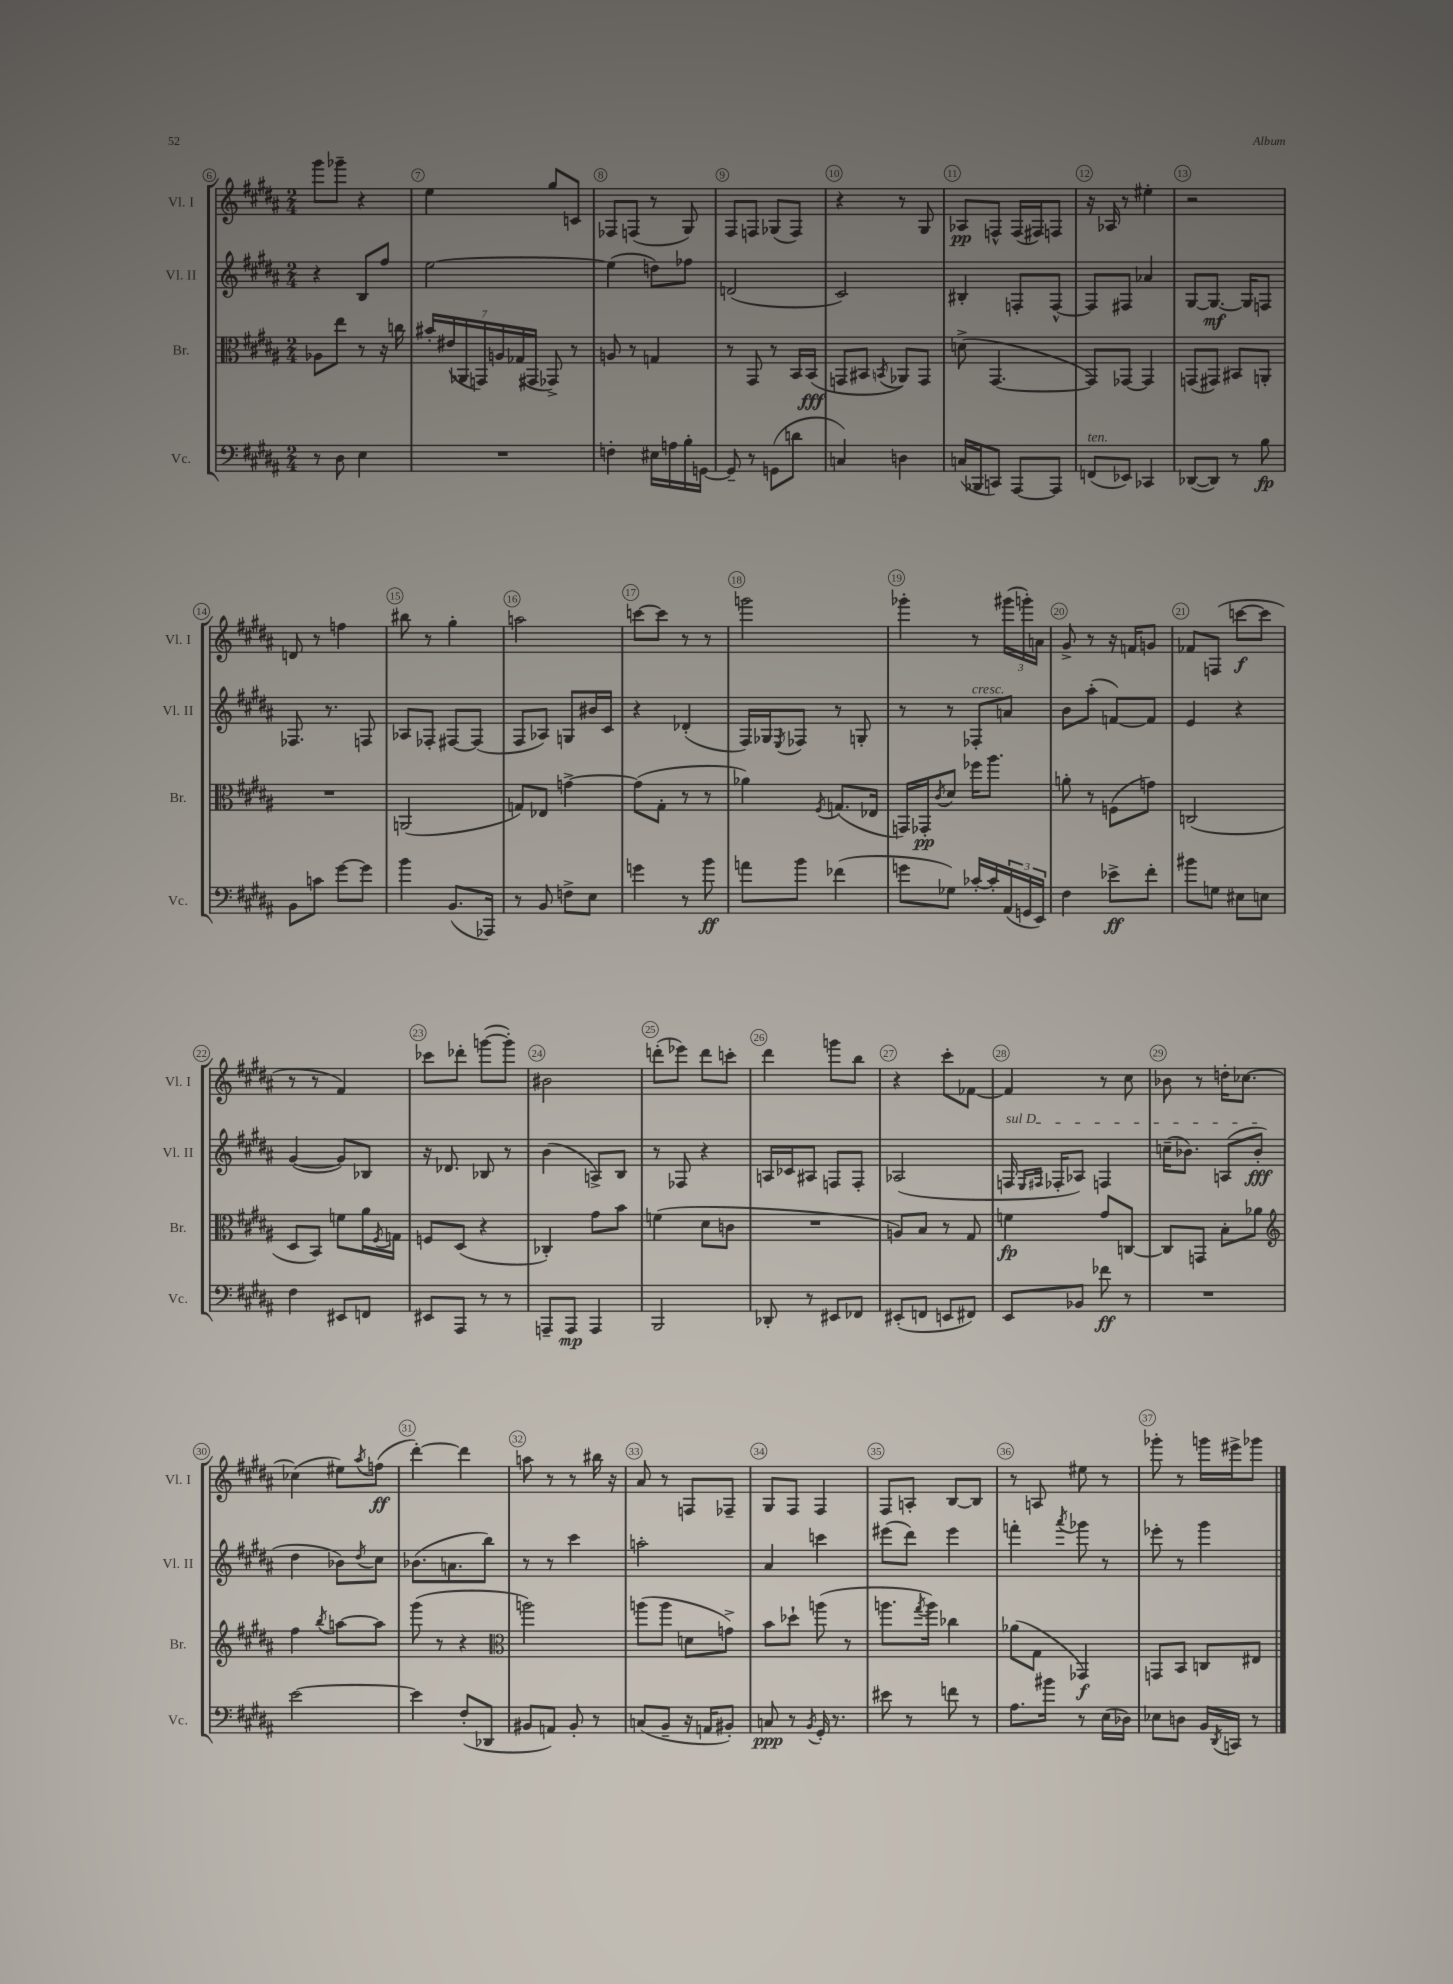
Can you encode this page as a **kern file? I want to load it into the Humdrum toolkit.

**kern	**dynam	**kern	**dynam	**kern	**dynam	**kern	**dynam
*part4	*part4	*part3	*part3	*part2	*part2	*part1	*part1
*staff4	*staff4	*staff3	*staff3	*staff2	*staff2	*staff1	*staff1
*I"Vc.	*	*I"Br.	*	*I"Vl. II	*	*I"Vl. I	*
*I'Vc.	*	*I'Br.	*	*I'Vl. II	*	*I'Vl. I	*
*clefF4	*	*clefC3	*	*clefG2	*	*clefG2	*
*k[f#c#g#d#a#]	*	*k[f#c#g#d#a#]	*	*k[f#c#g#d#a#]	*	*k[f#c#g#d#a#]	*
*M2/4	*	*M2/4	*	*M2/4	*	*M2/4	*
=6	=6	=6	=6	=6	=6	=6	=6
8r	.	8A-X\L	.	4r	.	8ggg#\L	.
8D#\	.	8ee\J	.	.	.	8ggg-X~\J	.
4E\	.	8r	.	8B/L	.	4r	.
.	.	16r	.	8ff#/J	.	.	.
.	.	16ccn\	.	.	.	.	.
=7	=7	=7	=7	=7	=7	=7	=7
2r	.	28b#X'/LL	.	[2ee\	.	4ee\	.
.	.	(28e#X/	.	.	.	.	.
.	.	28AA-X/	.	.	.	.	.
.	.	28GGn/)	.	.	.	.	.
.	.	28An/	.	.	.	.	.
.	.	(28G-X/	.	.	.	.	.
.	.	28GG#X/JJ	.	.	.	.	.
.	.	8GG-X^/)	.	.	.	8gg#/L	.
.	.	8r	.	.	.	8cn/J	.
=8	=8	=8	=8	=8	=8	=8	=8
4Fn'\	.	8An/	.	(4ee\]	.	8F-X/L	.
.	.	8r	.	.	.	(8Fn/J	.
16E#X\LL	.	4Gn/	.	8ddn\L)	.	8r	.
16An\	.	.	.	.	.	.	.
16B'\	.	.	.	8ff-X\J	.	8G#/)	.
[16GGn\JJ	.	.	.	.	.	.	.
=9	=9	=9	=9	=9	=9	=9	=9
8GG~/]	.	8r	.	(2dn/	.	8F#/L	.
8r	.	8GG#/	.	.	.	8Fn/J	.
(8GGn\L	.	8r	.	.	.	(8G-X/L	.
8dn\J	.	16BB/LL	.	.	.	8F/J)	.
.	.	(16BB/JJ	fff	.	.	.	.
=10	=10	=10	=10	=10	=10	=10	=10
4Cn/)	.	8GGn/L	.	2c#/)	.	4r	.
.	.	8BB#X/J	.	.	.	.	.
.	.	8qBBn/	.	.	.	.	.
4Dn\	.	8AA-X/L)	.	.	.	8r	.
.	.	8GG/J	.	.	.	8G#/	.
=11	=11	=11	=11	=11	=11	=11	=11
(16Cn/LL	.	(8dn^\	.	4B#X'/	.	8A-X/L	pp
16BBB-X/J	.	.	.	.	.	.	.
8CCn/J)	.	[4.GG#/	.	.	.	8Fn^^/J	.
[8AAA#/L	.	.	.	8Fn'/L	.	(16F/LL	.
.	.	.	.	.	.	16F#X/J)	.
8AAA#/J]	.	.	.	[8F^^/J	.	8Fn/J	.
=12	=12	=12	=12	=12	=12	=12	=12
!LO:TX:a:i:t=ten.	!	!	!	!	!	!	!
(8FFn/L	.	8GG#/L])	.	8F/L]	.	16r	.
.	.	.	.	.	.	16A-X/	.
8EE-X/J)	.	[8GG-X/J	.	8F#X/J	.	8r	.
4CC-X/	.	4GG-/]	.	4a-X/	.	4ee#X'\	.
=13	=13	=13	=13	=13	=13	=13	=13
([8DD-X/L	.	(8GGn/L	.	[8G#/L	.	2r	.
8DD-/J])	.	8GG#X/J)	.	8.G#/J_	mf	.	.
8r	.	8BB#X/L	.	.	.	.	.
.	.	.	.	16G#/KL]	.	.	.
8B\	fp	8AAn'/J	.	8Fn/J	.	.	.
!!LO:LB:g=z
=14	=14	=14	=14	=14	=14	=14	=14
8BB\L	.	2r	.	8.F-X/	.	8dn/	.
8cn\J	.	.	.	.	.	8r	.
.	.	.	.	8.r	.	.	.
[8g#\L	.	.	.	.	.	4ffn\	.
8g#\J]	.	.	.	8Fn/	.	.	.
=15	=15	=15	=15	=15	=15	=15	=15
4b\	.	(2AAn/	.	8A-X/L	.	8bb#X\	.
.	.	.	.	8F-X'/J	.	8r	.
(8.BB/L	.	.	.	[8F#X/L	.	4gg#'\	.
.	.	.	.	(8F#/J]	.	.	.
16AAA-X/Jk)	.	.	.	.	.	.	.
=16	=16	=16	=16	=16	=16	=16	=16
8r	.	8Gn/L)	.	8F#/L	.	2aan\	.
8BB/	.	8E-X/J	.	8A-X/J)	.	.	.
8Fn^\L	.	[4gn^\	.	8Gn/L	.	.	.
8E\J	.	.	.	16b#X/L	.	.	.
.	.	.	.	16c#/JJ	.	.	.
=17	=17	=17	=17	=17	=17	=17	=17
4gn\	.	(8g\L]	.	4r	.	[8cccn\L	.
.	.	8G#'\J	.	.	.	8ccc\J]	.
8r	.	8r	.	(4d-X'/	.	8r	.
8b\	ff	8r	.	.	.	8r	.
=18	=18	=18	=18	=18	=18	=18	=18
8an\L	.	4a-X\)	.	16F#/LL)	.	2gggn\	.
.	.	.	.	16G-X/J	.	.	.
.	.	.	.	8qE/	.	.	.
8b\J	.	.	.	8F-X/J	.	.	.
.	.	8qF#/	.	.	.	.	.
(4f-X\	.	(8.Gn/L	.	8r	.	.	.
.	.	.	.	8Gn'/	.	.	.
.	.	16E-X/Jk	.	.	.	.	.
=19	=19	=19	=19	=19	=19	=19	=19
8gn\L	.	16GGn/LL)	.	8r	.	4ggg-X'\	.
.	.	16GG-X'/J	pp	.	.	.	.
.	.	8qc#/	.	.	.	.	.
8G-X\J)	.	8d#/J	.	8r	.	.	.
!	!	!	!	!LO:TX:a:i:t=cresc.	!	!	!
[16c-X'/LL	.	16ff-X\KL	.	8F-X'/L	.	8r	.
16c-'/]	.	8.aa#\J	.	.	.	.	.
(24AA#/	.	.	.	8an/J	.	(24ggg#X\LL	.
24GGn/	.	.	.	.	.	24gggn'\)	.
24EE/JJ)	.	.	.	.	.	24an\JJ	.
=20	=20	=20	=20	=20	=20	=20	=20
4F#\	.	8an'\	.	8b\L	.	8g#^/	.
.	.	8r	.	(8aa#'\J	.	8r	.
8e-X^\L	ff	(8Fn\L	.	[8fn/L)	.	16r	.
.	.	.	.	.	.	16fn/KL	.
8f#'\J	.	8gn\J)	.	8f/J]	.	8gn/J	.
=21	=21	=21	=21	=21	=21	=21	=21
8b#X\L	.	(2Cn/	.	4e/	.	8f-X/L	.
8Gn\J	.	.	.	.	.	(8Fn/J	.
8E#X\L	.	.	.	4r	.	[8cccn\L	f
8En\J	.	.	.	.	.	8ccc\J]	.
!!LO:LB:g=z
=22	=22	=22	=22	=22	=22	=22	=22
4F#\	.	8D#/L	.	([4g#/	.	8r	.
.	.	8BB/J)	.	.	.	8r	.
8EE#X/L	.	8fn\L	.	8g#/L])	.	4f#/)	.
8FFn/J	.	16a#\L	.	8B-X/J	.	.	.
.	.	8qF#/	.	.	.	.	.
.	.	16Gn\JJ	.	.	.	.	.
=23	=23	=23	=23	=23	=23	=23	=23
8EE#X/L	.	8Fn/L	.	16r	.	8ccc-X\L	.
.	.	.	.	8.d-X/	.	.	.
8AAA#/J	.	(8D#/J	.	.	.	8ddd-X'\J	.
8r	.	4r	.	8B-X/	.	([8gggn\L	.
8r	.	.	.	8r	.	8ggg'\J])	.
=24	=24	=24	=24	=24	=24	=24	=24
8AAAn~/L	.	4C-X'/)	.	(4b\	.	2b#X\	.
8AAA/J	mp	.	.	.	.	.	.
4AAA/	.	8g#\L	.	8An^/L)	.	.	.
.	.	8b\J	.	8B/J	.	.	.
=25	=25	=25	=25	=25	=25	=25	=25
2BBB/	.	(4fn\	.	8r	.	(8dddn'\L	.
.	.	.	.	8F-X/	.	8eee-X\J)	.
.	.	8d#\L	.	4r	.	8ddd\L	.
.	.	8cn\J	.	.	.	8cccn'\J	.
=26	=26	=26	=26	=26	=26	=26	=26
8DD-X'/	.	2r	.	16An/LL	.	4ddd#\	.
.	.	.	.	16c-X/J	.	.	.
8r	.	.	.	8A#X/J	.	.	.
8EE#X/L	.	.	.	8Fn/L	.	8gggn\L	.
8FF-X/J	.	.	.	8F'/J	.	8bb\J	.
=27	=27	=27	=27	=27	=27	=27	=27
(8EE#X'/L	.	8An/L)	.	(2A-X/	.	4r	.
8FFn/J	.	8B/J	.	.	.	.	.
8EEn/L	.	8r	.	.	.	8ccc#'\L	.
8FF#X/J)	.	8G#/	.	.	.	[8f-X\J	.
=28	=28	=28	=28	=28	=28	=28	=28
!	!	!	!	!LO:TX:a:i:t=sul D	!	!	!
8EE/L	.	4fn\	fp	16Fn/	.	4f-/]	.
.	.	.	.	16qqE/LL	.	.	.
.	.	.	.	16qqF#X/JJ	.	.	.
.	.	.	.	16F-X'/KL	.	.	.
8BB-X/J	.	.	.	8A-X/J)	.	.	.
8f-X\	ff	8g#/L	.	4Fn/	.	8r	.
8r	.	[8Cn/J	.	.	.	8cc#\	.
=29	=29	=29	=29	=29	=29	=29	=29
2r	.	8C/L]	.	(16ccn~\KL	.	8b-X\	.
.	.	.	.	8.b-X\J)	.	.	.
.	.	8GGn/J	.	.	.	8r	.
.	.	8B'\L	.	(8An/L	.	16ddn'\KL	.
.	.	.	.	.	.	[8.cc-X\J	.
.	.	8a-X\J	.	8b-'/J	fff	.	.
!!LO:LB:g=z
=30	=30	=30	=30	=30	=30	=30	=30
*	*	*clefG2	*	*	*	*	*
[2e\	.	4ff#\	.	4dd#\	.	(4cc-X\]	.
.	.	8qbb/	.	.	.	.	.
.	.	[8aan\L	.	8b-X\L)	.	8ee#X\L)	.
.	.	.	.	8qdd#/	.	8qaa#/	.
.	.	8aa\J]	.	8cc#\J	.	(8ffn\J	ff
=31	=31	=31	=31	=31	=31	=31	=31
4e\]	.	(8ggg#\	.	(8.b-X\L	.	[4ddd#'\)	.
.	.	8r	.	.	.	.	.
.	.	.	.	8.an\	.	.	.
(8F#'/L	.	4r	.	.	.	4ddd#\]	.
8DD-X/J	.	.	.	8bb\J)	.	.	.
=32	=32	=32	=32	=32	=32	=32	=32
*	*	*clefC3	*	*	*	*	*
8BB#X/L	.	2aan\)	.	8r	.	8aan\	.
8AAn/J)	.	.	.	8r	.	8r	.
8BB#'/	.	.	.	4ccc#\	.	8r	.
8r	.	.	.	.	.	16bb#X\	.
.	.	.	.	.	.	16r	.
=33	=33	=33	=33	=33	=33	=33	=33
(8Cn/L	.	(8aan\L	.	2aan'\	.	8a#/	.
8BB~/J	.	8aa\J	.	.	.	8r	.
16r	.	8dn\L	.	.	.	8Fn/L	.
16AAn/KL	.	.	.	.	.	.	.
8BB#X'/J)	.	8gn^\J)	.	.	.	8F-X~/J	.
=34	=34	=34	=34	=34	=34	=34	=34
8Cn/	ppp	8b\L	.	4a#/	.	8G#/L	.
8r	.	8dd-X`\J	.	.	.	8F#/J	.
8qBB/	.	.	.	.	.	.	.
16GG#'/	.	(8aan\	.	4cccn\	.	4F#/	.
8.r	.	.	.	.	.	.	.
.	.	8r	.	.	.	.	.
=35	=35	=35	=35	=35	=35	=35	=35
8e#X\	.	8.aan\L	.	(8eee#X\L	.	8F#/L	.
8r	.	.	.	8ddd#\J)	.	8An'/J	.
.	.	8qgg#/	.	.	.	.	.
.	.	16aa\Jk)	.	.	.	.	.
8fn\	.	4cc-X\	.	4eee#\	.	[8B/L	.
8r	.	.	.	.	.	8B/J]	.
=36	=36	=36	=36	=36	=36	=36	=36
8.A#\L	.	(8a-X\L	.	4fffn'\	.	8r	.
.	.	8G#\J	.	.	.	8An/	.
16b#X\Jk	.	.	.	.	.	.	.
.	.	.	.	8qaaa#/	.	.	.
8r	.	4GG-X/)	f	8ggg-X\	.	8ee#X\	.
(16E\LL	.	.	.	8r	.	8r	.
16D-X\JJ)	.	.	.	.	.	.	.
=37	=37	=37	=37	=37	=37	=37	=37
8E-X\L	.	8GGn/L	.	8eee-X'\	.	8ggg-X'\	.
8Dn\J	.	8BB/J	.	8r	.	8r	.
16BB/LL	.	8Cn/L	.	4ggg#\	.	16gggn\LL	.
8qDD#/	.	.	.	.	.	.	.
16CCn/JJ	.	.	.	.	.	16eee#X^\J	.
8r	.	8E#X/J	.	.	.	8ggg-X\J	.
==	==	==	==	==	==	==	==
*-	*-	*-	*-	*-	*-	*-	*-
